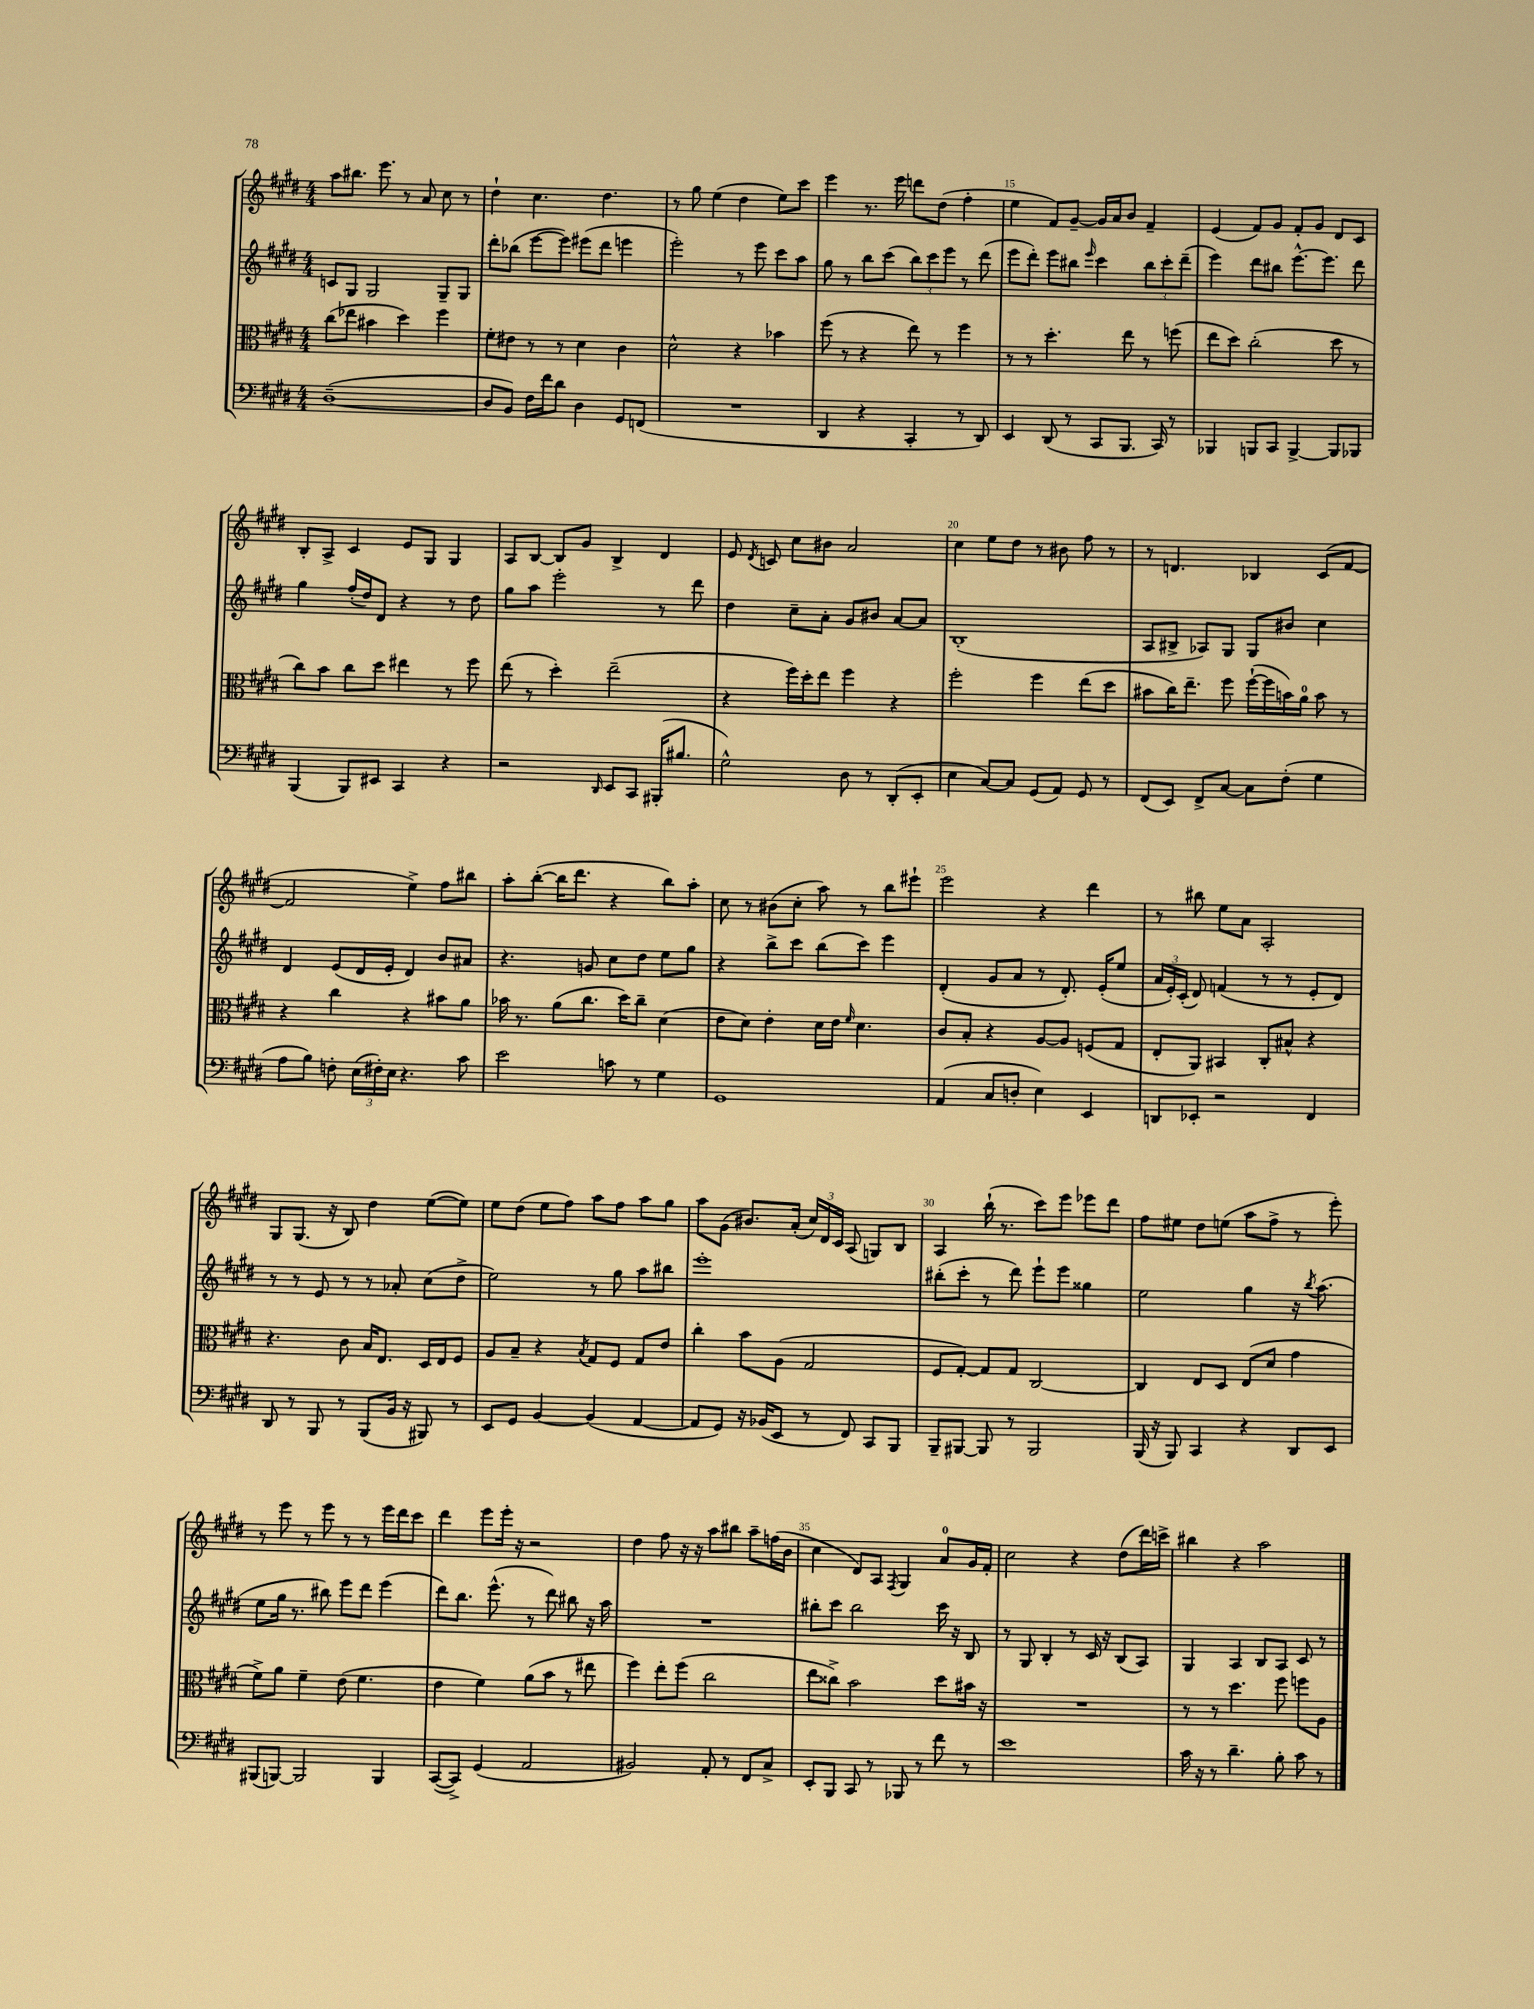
<<
\new StaffGroup <<
\new Staff = "s0" {
    \clef treble \key e \major \numericTimeSignature \time 4/4
    \autoBeamOff a''8[ bis''8.] e'''8. r8 a'8 cis''8 r8 |
    dis''4-! cis''4. dis''4. |
    r8 gis''8 e''4( dis''4 e''8[) cis'''8] |
    e'''4 r8. e'''16 d'''8[ dis''8]( fis''4-. |
    e''4 fis'8[) gis'8]~-- gis'16[ a'16 b'8] fis'4-- |
    e'4( fis'8[) gis'8] fis'8[-. gis'8] dis'8[ cis'8] |
    b8[-. a8]-> cis'4 e'8[ gis8] gis4 |
    a8[ b8]~ b8[ gis'8] b4-> dis'4 |
    e'8 \acciaccatura { dis'8 } c'8 cis''8[ bis'8] a'2 |
    cis''4 e''8[ dis''8] r8 bis'8 fis''8 r8 |
    r8 d'4. bes4 cis'8[( fis'8]~ |
    fis'2 e''4->) fis''8[ bis''8] |
    a''8[-. b''8]~-.( b''16[ dis'''8.] r4 b''8[) a''8]-. |
    cis''8 r8 bis'8[( cis''8]-. a''8) r8 b''8[ eis'''8]-! |
    e'''2 r4 dis'''4 |
    r8 bis''8 e''8[ a'8] a2-. |
    gis8[ gis8.]( r16 b8) dis''4 e''8[~( e''8]) |
    e''8[ dis''8]( e''8[ fis''8]) a''8[ fis''8] a''8[ gis''8] |
    a''8[ gis'8]( bis'8.[) a'16]-.( \tuplet 3/2 { cis''16[) dis'16 cis'16] } a8( g8[) b8] |
    a4 b''16-!( r8. cis'''8[) e'''8] ees'''8[ dis'''8] |
    fis''8[ eis''8] dis''8[ e''8]( a''8[ fis''8]-> r8 e'''8-.) |
    r8 e'''8 r8 e'''8 r8 r8 e'''16[ dis'''16 cis'''8] |
    dis'''4 e'''8[ e'''16]-. r16 r2 |
    dis''4 fis''8 r16 r16 a''8[ bis''8] a''8[-- f''16( b'16] |
    cis''4 dis'8[) a8] \acciaccatura { fis8 } gis4 a'8[-0 gis'16 fis'16]-. |
    cis''2 r4 dis''8[( dis'''16) c'''16]-> |
    bis''4 r4 a''2 \bar "|." |
}
\new Staff = "s1" {
    \clef treble \key e \major \numericTimeSignature \time 4/4
    \autoBeamOff c'8[ gis8] gis2 gis8[-- gis8] |
    dis'''8[-. bes''8]( e'''8[~ e'''8]) eis'''8[( dis'''8] e'''4 |
    e'''2-.) r8 e'''8 cis'''8[ a''8] |
    gis''8 r8 b''8[ cis'''8]( \tuplet 3/2 { b''8[) cis'''8 e'''8] } r8 dis'''8( |
    e'''8[ dis'''8]-.) e'''8[ bis''8] \grace { e'''16 } cis'''4 \tuplet 3/2 { bis''8[ cis'''8-. dis'''8]--( } |
    e'''4) dis'''8[ bis''8] e'''8.[~-^ e'''8.] dis'''8 |
    gis''4 fis''16[-.( dis''16) dis'8] r4 r8 dis''8 |
    gis''8[ a''8] e'''2-. r8 dis'''8 |
    dis''4 cis''8[-- a'8]-. gis'8[ bis'8] a'8[~ a'8] |
    b1-.( |
    a8[ bis8]-> aes8[) gis8] gis8[ bis'8] cis''4 |
    dis'4 e'8[( dis'16 e'16]-. dis'4) b'8[ ais'8] |
    r4. g'8 cis''8[ dis''8] e''8[ gis''8] |
    r4 b''8[-> cis'''8] b''8[( cis'''8]) e'''4 |
    dis'4-.( gis'8[ a'8] r8 dis'8.-.) e'16[-.( e''8] |
    \tuplet 3/2 { a'16[ e'16-.) cis'16]-.( } dis'8) f'4( r8 r8 e'8[-. dis'8]) |
    r8 r8 e'8 r8 r8 aes'8-. cis''8[( dis''8]-> |
    e''2) r8 gis''8 a''8[ bis''8] |
    e'''1-. |
    bis''8[-.( cis'''8]-. r8 dis'''8) e'''8[-! e'''8] gisis''4 |
    e''2 gis''4 r16 \acciaccatura { b''8 } a''8.( |
    e''8[ gis''16] r8. bis''8) e'''8[ dis'''8] e'''4( |
    dis'''8[) b''8.] e'''8.-^( r8 dis'''8) bis''8 r16 a''16 |
    R1 |
    bis''8[-. cis'''8] bis''2 cis'''16 r16 b8 |
    r8 gis8 b4-. r8 cis'16 r16 b8[( a8]) |
    gis4 a4 b8[ a8] cis'8 r8 \bar "|." |
}
\new Staff = "s2" {
    \clef alto \key e \major \numericTimeSignature \time 4/4
    \autoBeamOff cis''8[( ees''8] bis'4 dis''4) fis''4 |
    fis'8[-. eis'8] r8 r8 dis'4 cis'4 |
    dis'2-^ r4 bes'4 |
    fis''8( r8 r4 e''8) r8 fis''4 |
    r8 r8 dis''4.-. e''8 r8 f''8( |
    e''8[ dis''8]) cis''2-.( dis''8 r8 |
    cis''8[) b'8] cis''8[ dis''8] eis''4 r8 fis''8 |
    e''8( r8 dis''4-.) e''2--( |
    r4 fis''16[) dis''16-. e''8] fis''4 r4 |
    fis''2-. fis''4 e''8[( dis''8] |
    bis'8[ cis''16) e''8.]-- fis''8 fis''16[~-!( fis''16 b'16) a'16]-0 b'8 r8 |
    r4 cis''4 r4 bis'8[ a'8] |
    bes'16 r8. a'8[( cis''8.] dis''16[) cis''8]-- dis'4( |
    e'8[ dis'8]) e'4-. dis'16[ e'16] \grace { fis'16 } dis'4. |
    cis'8[ b8]-. r4 a8[~ a8] f8[( gis8] |
    e8[-. a,8]) bis,4 cis8[-. bis8]-^ r4 |
    r4. cis'8 b16[ e8.] dis16[ e16 fis8] |
    a8[ b8]-- r4 \acciaccatura { b8 } gis8[ fis8] gis8[ e'8] |
    cis''4-. b'8[ a8]( gis2 |
    fis8[ gis8]~-.) gis8[ gis8] cis2~ |
    cis4 e8[ dis8] e8[( dis'8] gis'4 |
    fis'8[->) a'8] fis'4-- e'8( fis'4. |
    e'4 fis'4) a'8[( b'8] r8 eis''8 |
    fis''4) e''8[-. fis''8]( cis''2 |
    e''8[ cisis''8]->) b'2 dis''8[ bis'16] r16 |
    R1 |
    r8 r8 dis''4. fis''8 f''8[ a8] \bar "|." |
}
\new Staff = "s3" {
    \clef bass \key e \major \numericTimeSignature \time 4/4
    \autoBeamOff dis1~--( |
    dis8[ b,8]) fis16[ fis'16 dis'8] dis4 gis,8[ f,8]( |
    R1 |
    dis,4 r4 cis,4-. r8 dis,8) |
    e,4 dis,8( r8 cis,8[ b,,8.] cis,16) r8 |
    bes,,4 b,,8[ cis,8] b,,4~-> b,,8[ bes,,8] |
    b,,4( b,,8[) eis,8] cis,4 r4 |
    r2 \grace { dis,16 } e,8[ cis,8] bis,,16[-.( bis8.] |
    gis2-^) dis8 r8 dis,8[-.( e,8]-. |
    e4 cis8[~) cis8] gis,8[( a,8]) gis,8 r8 |
    fis,8[( e,8]) fis,8[-> cis8]~ cis8[ fis8]-.( gis4 |
    a8[ b8]) f8-. \tuplet 3/2 { e16[( fis16-.) e16] } r4. cis'8 |
    e'2 c'8 r8 gis4 |
    gis,1 |
    a,4( cis8[ d8]-. e4) e,4 |
    d,8[ ees,8]-. r2 fis,4 |
    dis,8 r8 b,,8 r8 b,,8[( b,16] r16 bis,,8) r8 |
    e,8[ gis,8] b,4~ b,4( a,4~ |
    a,8[ gis,8]) r16 bes,16[( e,8] r8 fis,8) cis,8[ b,,8] |
    b,,8[-- bis,,8]~ bis,,8 r8 bis,,2 |
    b,,16( r16 b,,8) cis,4 r4 dis,8[ e,8] |
    bis,,8[( b,,8]~) b,,2 b,,4 |
    cis,8[~( cis,8]->) gis,4( a,2 |
    bis,2) a,8-. r8 fis,8[ cis8]-> |
    e,8[-. b,,8] cis,8 r8 bes,,8 r8 fis'8 r8 |
    e'1 |
    cis'16 r16 r8 dis'4.-- b8-. cis'8 r8 \bar "|." |
}
>>
>>
\layout { \context { \Score currentBarNumber = #11 \override BarNumber.break-visibility = ##(#f #t #t) barNumberVisibility = #(every-nth-bar-number-visible 5) } }
